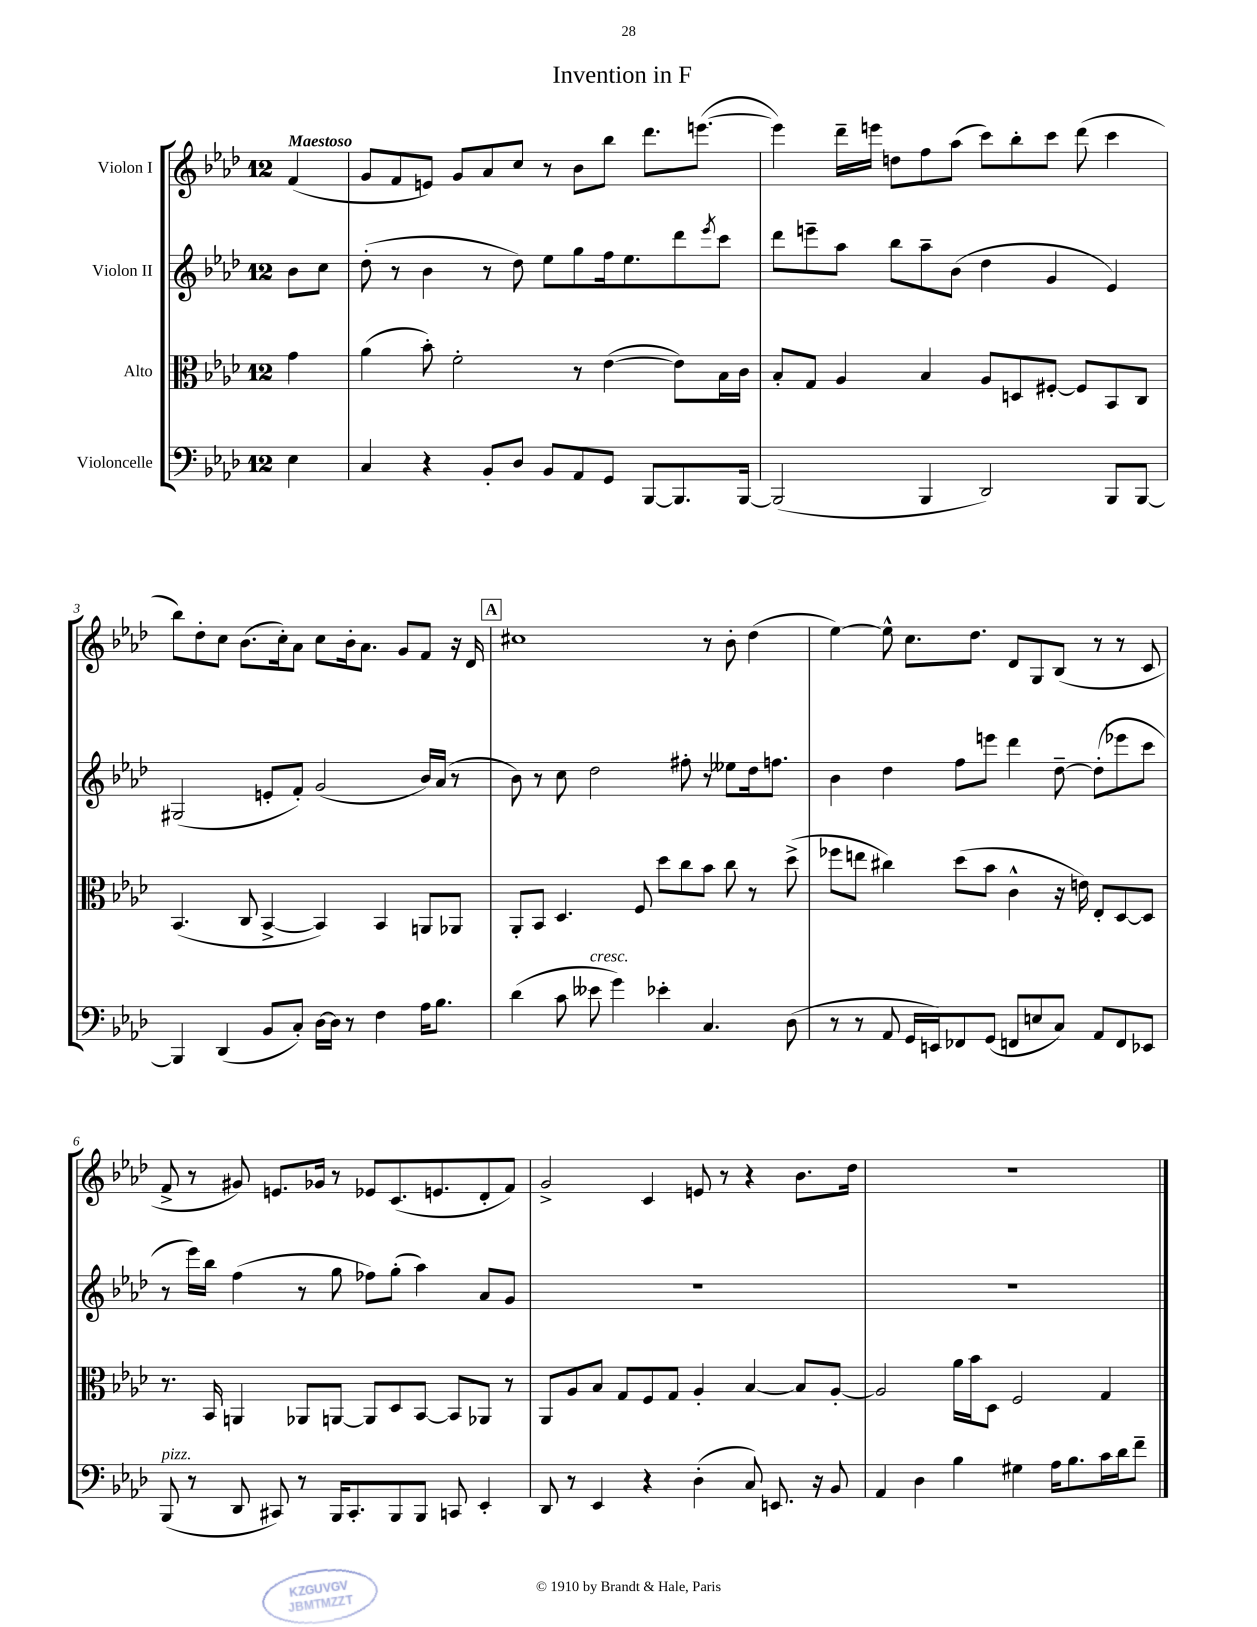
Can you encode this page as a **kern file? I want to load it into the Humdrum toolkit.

**kern	**kern	**kern	**kern
*staff4	*staff3	*staff2	*staff1
*clefF4	*clefC3	*clefG2	*clefG2
*k[b-e-a-d-]	*k[b-e-a-d-]	*k[b-e-a-d-]	*k[b-e-a-d-]
*M12/8	*M12/8	*M12/8	*M12/8
4E-	4g	8b-	(4f
.	.	8cc	.
=	=	=	=
4C	(4a-	(8dd-'	8g
.	.	8r	8f
4r	8b-')	4b-	8e)
.	2f'	.	8g
8BB-'	.	8r	8a-
8D-	.	8dd-)	8cc
8BB-	.	8ee-	8r
8AA-	8r	8gg	8b-
8GG	([4e-	16ff	8bb-
.	.	8.ee-	.
[8BBB-	.	.	8.ddd-
8.BBB-]	8e-])	8ddd-	.
.	.	.	([8.eee
.	.	8qeee-	.
.	16B-	8ccc	.
[16BBB-	16c	.	.
=	=	=	=
(2BBB-]	8B-'	8ddd-	4eee])
.	8G	8eee~	.
.	4A-	8aa-	16ddd-~
.	.	.	16eee
.	.	8bb-	8dd
4BBB-	4B-	8aa-~	8ff
.	.	(8b-	(8aa-
2DD-)	8A-	4dd-	8ccc)
.	8D	.	8bb-'
.	[8F#'	4g	8ccc
.	8F#]	.	(8ddd-
8BBB-	8BB-	4e-)	4ccc
[8BBB-	8C	.	.
=	=	=	=
4BBB-]	(4.BB-	(2G#	8bb-)
.	.	.	8dd-'
(4DD-	.	.	8cc
.	8C	.	(8.b-
8BB-	[4BB-^	8e'	.
.	.	.	16cc')
8C')	.	8f')	8a-
[16D-	4BB-])	(2g	8cc
16D-]	.	.	.
8r	.	.	16b-'
.	.	.	8.a-
4F	4BB-	.	.
.	.	.	8g
16A-	8AA	16b-)	8f
8.B-	.	(16a-	.
.	8AA-	8r	16r
.	.	.	16d-
=	=	=	=
(4d-	8AA-'	8b-)	1cc#
.	8BB-	8r	.
8c	4.D-	8cc	.
8e--	.	2dd-	.
4g)	.	.	.
.	8F	.	.
4e-'	8dd-	.	.
.	8cc	8ff#'	.
4.C	8b-	8r	8r
.	8cc	8ee--	8b-'
.	8r	16dd-	(4dd-
.	.	8.ff	.
(8D-	(8dd-^	.	.
=	=	=	=
8r	8ff-	4b-	[4ee-)
8r	8ee	.	.
8AA-	4cc#)	4dd-	8ee-^^]
16GG	.	.	8.cc
16EE)	.	.	.
8FF-	(8dd-	8ff	.
.	.	.	8.dd-
(8GG	8b-	8eee	.
8FF	4c^^	4ddd-	8d-
8E	.	.	8G
8C)	16r	[8dd-~	(8B-
.	16e)	.	.
8AA-	8E-'	(8dd-']	8r
8FF	[8D-	8eee-	8r
8EE-	8D-]	8ccc	8c
=	=	=	=
(8BBB-	8.r	8r	8f^
8r	.	16eee-)	8r
.	16BB-	16bb-	.
8DD-	4AA	(4ff	8g#)
8CC#)	.	.	8.e
8r	8AA-	8r	.
.	.	.	16g-
16BBB-	[8AA	8gg	8r
8.CC#'	.	.	.
.	8AA]	8ff-)	8e-
8BBB-	8D-	(8gg'	(8.c
8BBB-	[8BB-	4aa-)	.
.	.	.	8.e
8CC	8BB-]	.	.
4EE-'	8AA-	8a-	8d-'
.	8r	8g	8f)
=	=	=	=
8DD-	8AA-	1.r	2g^
8r	8A-	.	.
4EE-	8B-	.	.
.	8G	.	.
4r	8F	.	4c
.	8G	.	.
(4D-'	4A-'	.	8e
.	.	.	8r
8C)	[4B-	.	4r
8.EE	.	.	.
.	8B-]	.	8.b-
16r	.	.	.
8BB-	[8A-'	.	.
.	.	.	16dd-
=	=	=	=
4AA-	2A-]	1.r	1.r
4D-	.	.	.
4B-	16a-	.	.
.	16b-	.	.
.	8D-	.	.
4G#	2F	.	.
16A-	.	.	.
8.B-	.	.	.
16c	4G	.	.
16d-	.	.	.
8f~	.	.	.
==	==	==	==
*-	*-	*-	*-
